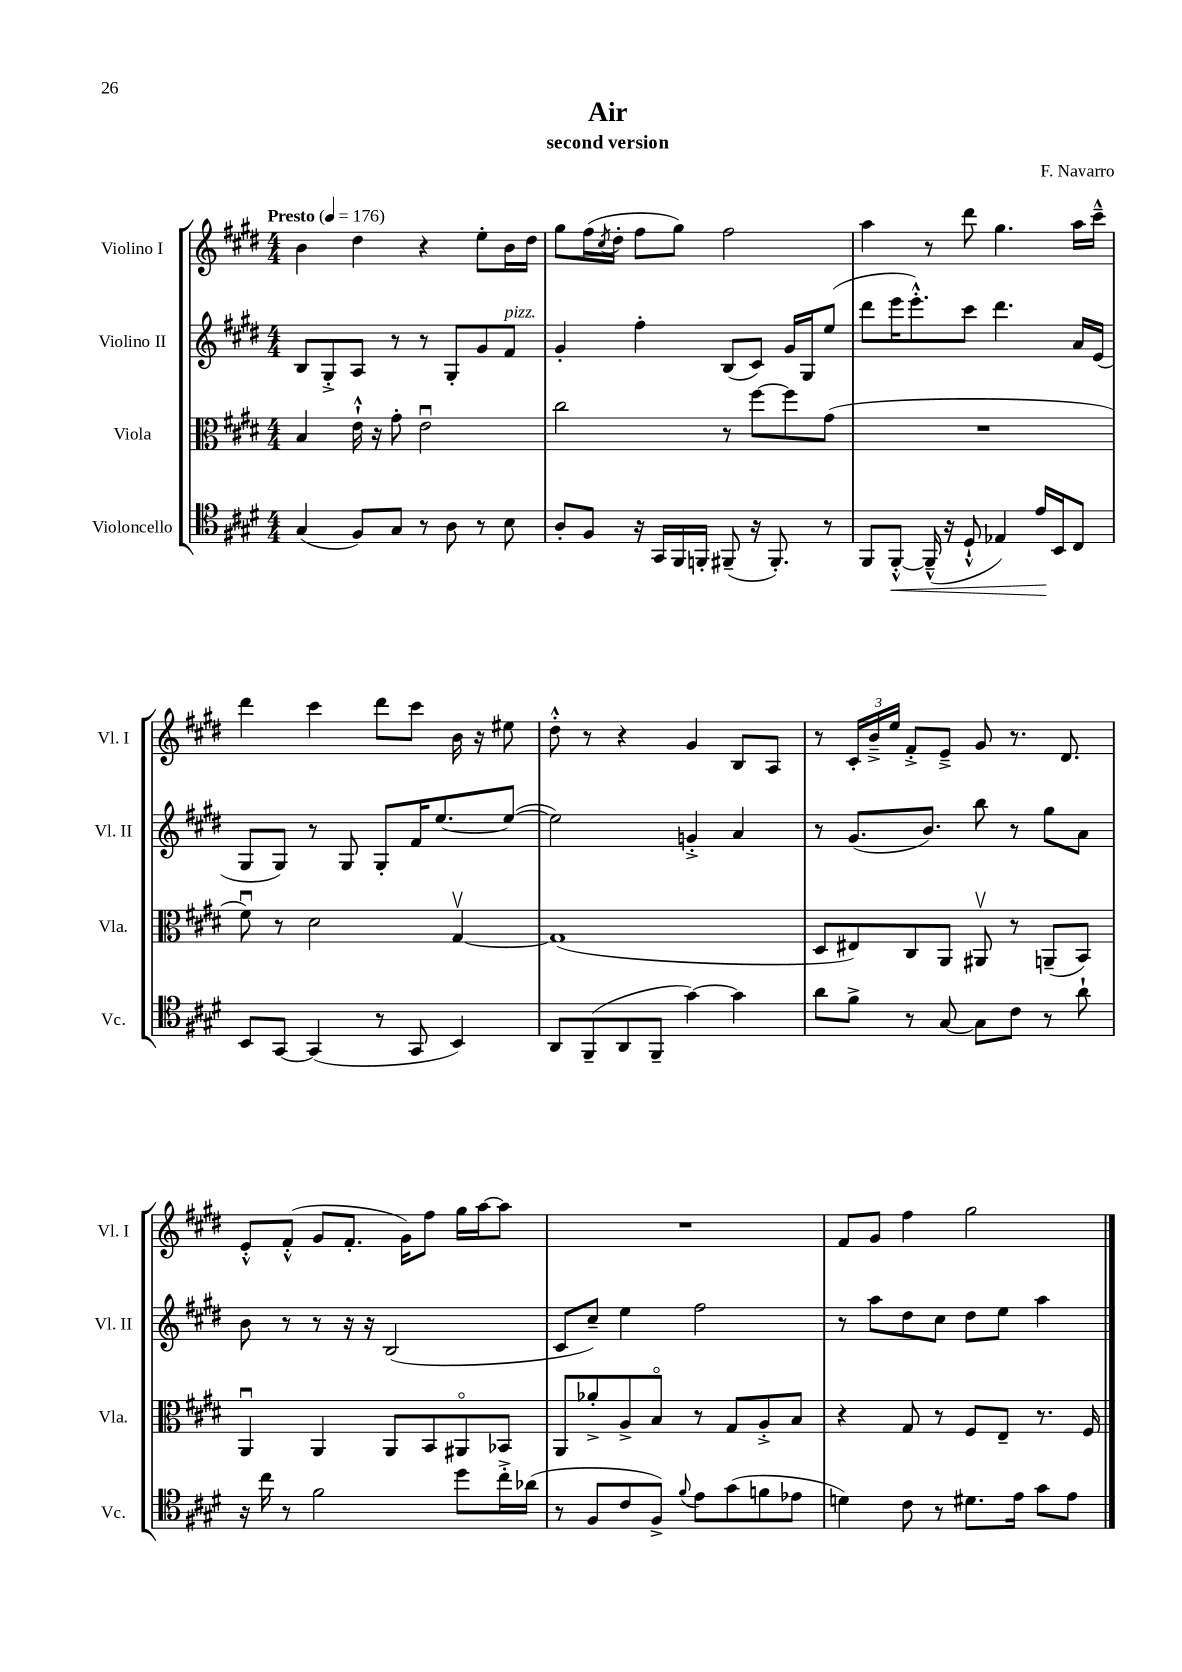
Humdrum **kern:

**kern	**dynam	**kern	**kern	**kern
*part4	*part4	*part3	*part2	*part1
*staff4	*staff4	*staff3	*staff2	*staff1
*I"Violoncello	*	*I"Viola	*I"Violino II	*I"Violino I
*I'Vc.	*	*I'Vla.	*I'Vl. II	*I'Vl. I
*clefC4	*	*clefC3	*clefG2	*clefG2
*k[f#c#g#d#]	*	*k[f#c#g#d#]	*k[f#c#g#d#]	*k[f#c#g#d#]
*M4/4	*	*M4/4	*M4/4	*M4/4
*MM176	*	*MM176	*MM176	*MM176
=1	=1	=1	=1	=1
!	!	!	!	!LO:TX:a:B:t=Presto
(4G#/	.	4B/	8B/L	4b\
.	.	.	8G#'^/	.
8F#/L)	.	16e`^^\	8A/J	4dd#\
.	.	16r	.	.
8G#/J	.	8g#'\	8r	.
8r	.	2eu\	8r	4r
8A\	.	.	8G#'/L	.
8r	.	.	8g#/	8ee'\L
!	!	!	!LO:TX:a:i:t=pizz.	!
8B\	.	.	8f#/J	16b\L
.	.	.	.	16dd#\JJ
=2	=2	=2	=2	=2
8A'/L	.	2cc#\	4g#'/	8gg#\L
8F#/J	.	.	.	(16ff#\L
.	.	.	.	8qcc#/
.	.	.	.	16dd#'\JJ
16r	.	.	4ff#'\	8ff#\L
16GG#/LL	.	.	.	.
16FF#/	.	.	.	8gg#\J)
16FFn'/JJ	.	.	.	.
(8FF#X~/	.	8r	(8B/L	2ff#\
16r	.	[8ff#\L	8c#/J)	.
8.FF#'/)	.	.	.	.
.	.	8ff#\]	16g#/LL	.
.	.	.	16G#/J	.
8r	.	(8g#\J	(8ee/J	.
=3	=3	=3	=3	=3
8FF#/L	.	1r	8ddd#\L	4aa\
!	!LO:HP:b	!	!	!
[8FF#'^^/J	<	.	16eee\K	.
.	.	.	8.eee'^^\)	.
(16FF#~^^/]	.	.	.	8r
16r	.	.	.	.
8D#`^^/	.	.	8ccc#\J	8ddd#\
4E-X/)	.	.	4.ddd#\	4.gg#\
16e/LL	.	.	.	.
16BB/J	[	.	.	.
8C#/J	.	.	16a/LL	16aa\LL
.	.	.	(16e/JJ	16ccc#~^^\JJ
!!LO:LB:g=z
=4	=4	=4	=4	=4
8BB/L	.	8f#u\)	8G#/L	4ddd#\
[8GG#/J	.	8r	8G#/J)	.
(4GG#/]	.	2d#\	8r	4ccc#\
.	.	.	8G#/	.
8r	.	.	8G#'/L	8ddd#\L
8GG#/	.	.	16f#/K	8ccc#\J
.	.	.	[8.ee/	.
4BB/)	.	[4G#v/	.	16b\
.	.	.	.	16r
.	.	.	(8ee/J_	8ee#X\
=5	=5	=5	=5	=5
8AA/L	.	(1G#]	2ee\])	8dd#'^^\
(8FF#~/	.	.	.	8r
8AA/	.	.	.	4r
8FF#~/J	.	.	.	.
[4g#\)	.	.	4gn'^/	4g#/
4g#\]	.	.	4a/	8B/L
.	.	.	.	8A/J
=6	=6	=6	=6	=6
8a\L	.	8D#/L	8r	8r
8f#^\J	.	8E#X/)	(8.g#/L	24c#'/LL
.	.	.	.	24b~^/
.	.	.	.	24ee/JJ
8r	.	8C#/	.	8f#'^/L
.	.	.	8.b/J)	.
[8G#/	.	8AA/J	.	8e~^/J
8G#\L]	.	8AA#Xv/	8bb\	8g#/
8c#\J	.	8r	8r	8.r
8r	.	(8AAn~/L	8gg#\L	.
.	.	.	.	8.d#/
8a`\	.	8BB/J)	8a\J	.
!!LO:LB:g=z
=7	=7	=7	=7	=7
16r	.	4AAu/	8b\	8e'^^/L
16cc#\	.	.	.	.
8r	.	.	8r	(8f#'^^/J
2f#\	.	4AA/	8r	8g#/L
.	.	.	16r	8.f#'/J
.	.	.	16r	.
.	.	8AA/L	(2B/	.
.	.	.	.	16g#\KL)
.	.	8BB/	.	8ff#\J
8dd#\L	.	8AA#X/	.	16gg#\LL
.	.	.	.	[16aa\J
16cc#'^\L	.	8BB-X/J	.	8aa\J]
(16a-X\JJ	.	.	.	.
=8	=8	=8	=8	=8
8r	.	8AA/L	8c#/L	1r
8F#/L	.	8a-X'^/	8cc#~/J)	.
8c#/	.	8A^/	4ee\	.
8F#^/J)	.	8B/J	.	.
8qqf#/	.	.	.	.
8e\L	.	8r	2ff#\	.
(8g#\	.	8G#/L	.	.
8fn\	.	8A'^/	.	.
8e-X\J	.	8B/J	.	.
=9	=9	=9	=9	=9
4dn\)	.	4r	8r	8f#/L
.	.	.	8aa\L	8g#/J
8c#\	.	8G#/	8dd#\	4ff#\
8r	.	8r	8cc#\J	.
8.d#X\L	.	8F#/L	8dd#\L	2gg#\
.	.	8E~/J	8ee\J	.
16e\Jk	.	.	.	.
8g#\L	.	8.r	4aa\	.
8e\J	.	.	.	.
.	.	16F#/	.	.
==	==	==	==	==
*-	*-	*-	*-	*-
